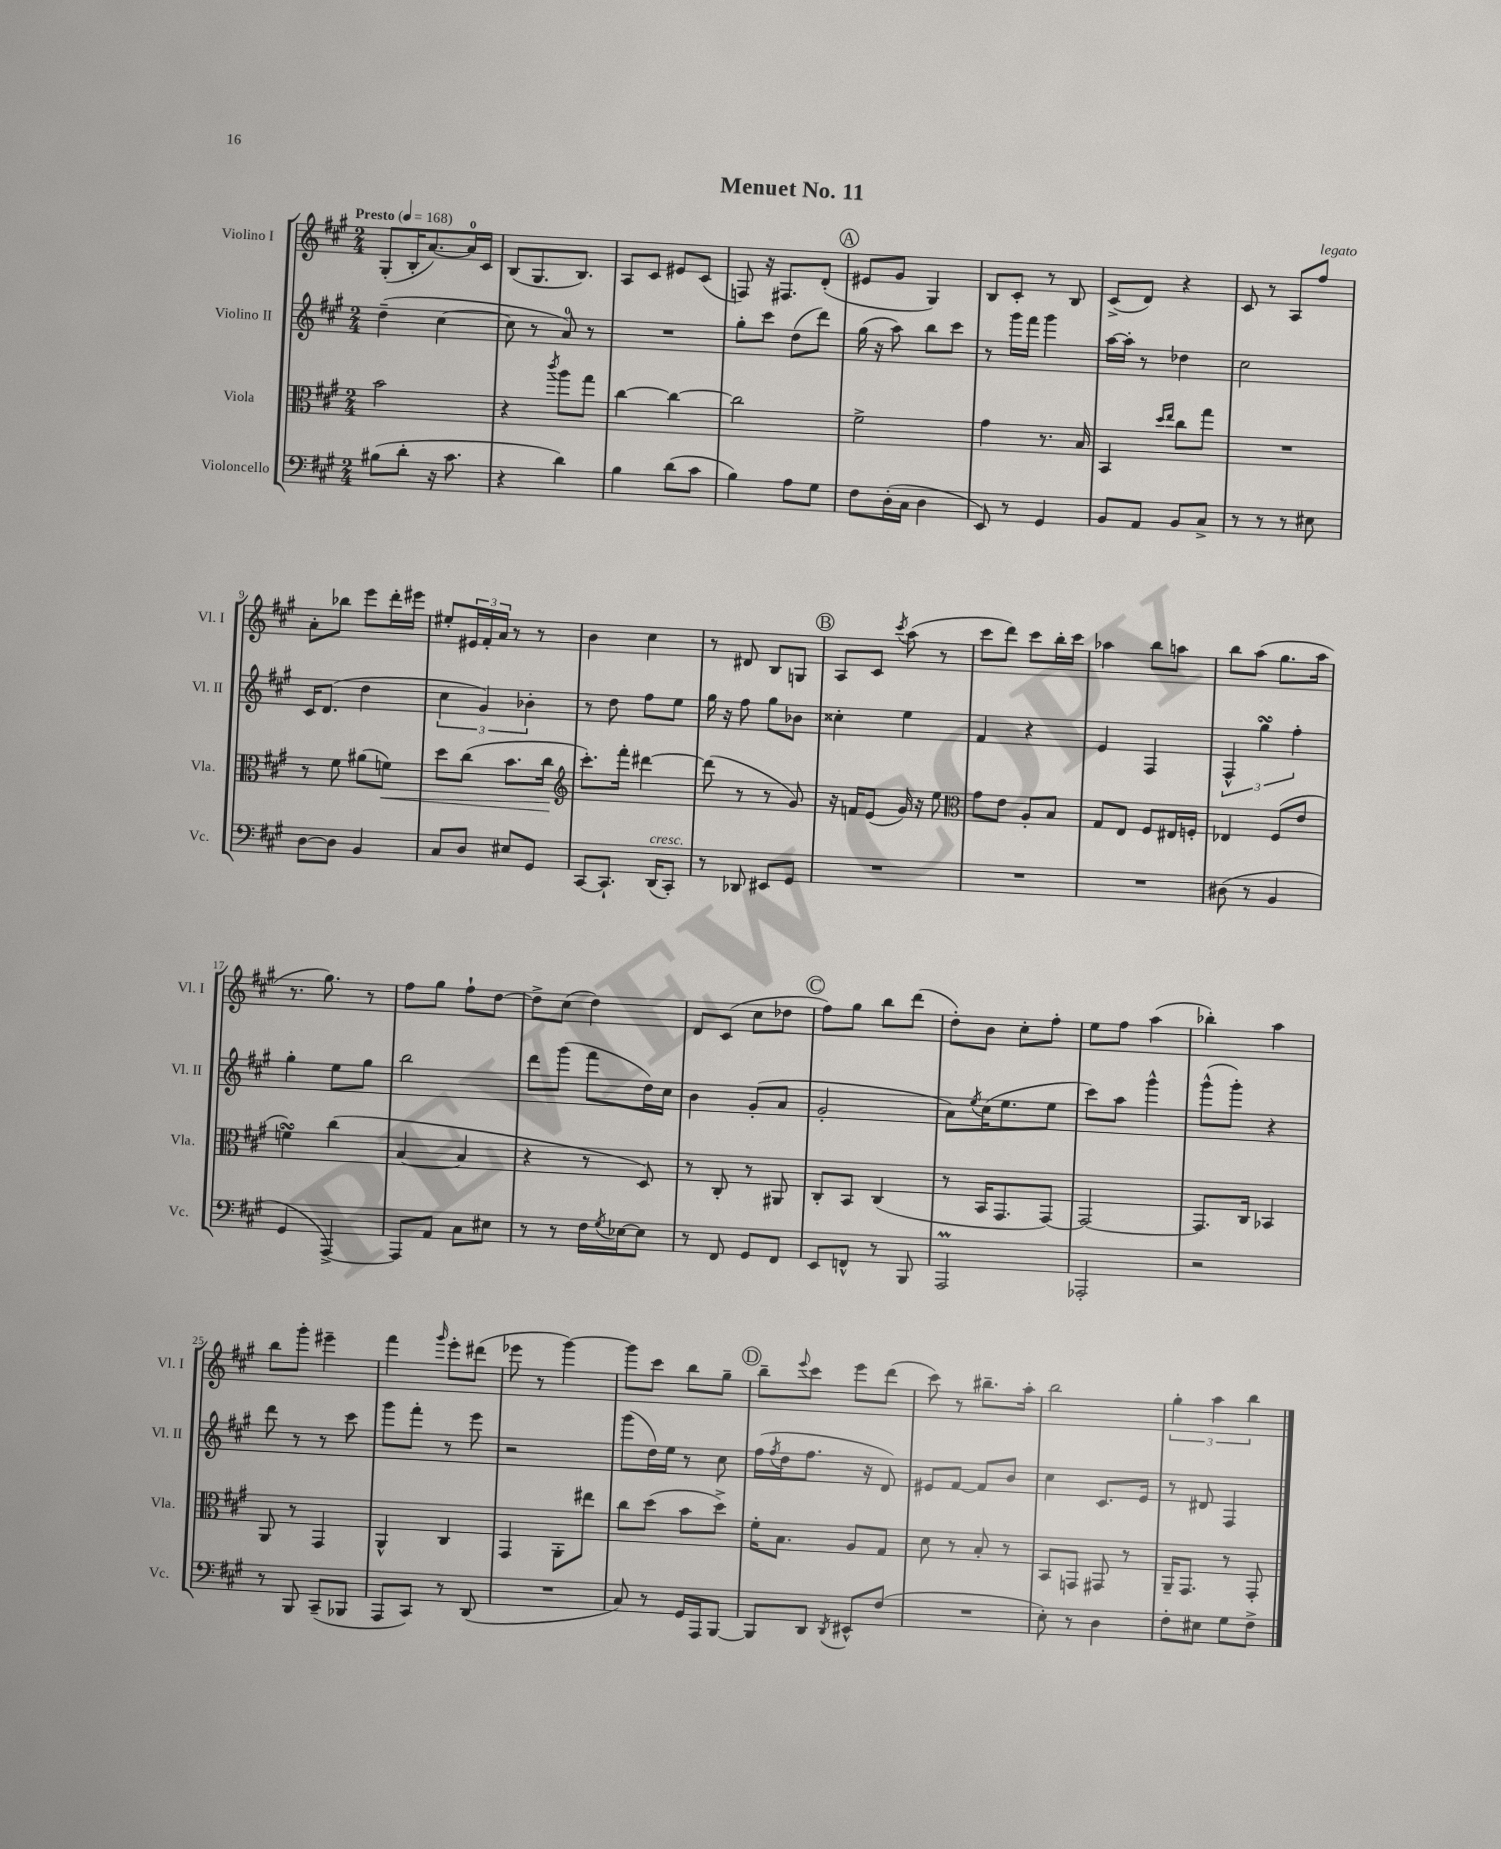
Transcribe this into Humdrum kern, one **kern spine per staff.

**kern	**kern	**kern	**kern
*staff4	*staff3	*staff2	*staff1
*clefF4	*clefC3	*clefG2	*clefG2
*k[f#c#g#]	*k[f#c#g#]	*k[f#c#g#]	*k[f#c#g#]
*M2/4	*M2/4	*M2/4	*M2/4
*MM168	*MM168	*MM168	*MM168
(8B#	2b	(4dd~	(8G#'
8d'	.	.	16B'
.	.	.	[8.a)
16r	.	[4cc#	.
8.c#	.	.	.
.	.	.	16a]
.	.	.	16c#
=	=	=	=
4r	4r	8cc#]	(8B
.	.	8r	8.G#
.	8qccc#	.	.
4d)	8aa	8a)	.
.	.	.	8.B)
.	8gg#	8r	.
=	=	=	=
4B	[4cc#	2r	8A
.	.	.	8c#
(8d	4cc#_	.	8e#
8c#	.	.	(8c#
=	=	=	=
4B)	2cc#]	8gg#'	8F)
.	.	8ccc#	16r
.	.	.	8.F#
8A	.	(8dd	.
8G#	.	8ddd)	(8d'
=	=	=	=
8F#	2f#^	(16gg#	8e#
.	.	16r	.
(16D'	.	8aa)	8g#
16C#	.	.	.
4D	.	8bb	4G#)
.	.	8ccc#	.
=	=	=	=
8EE)	4g#	8r	8B
8r	.	16ggg#	8c#'
.	.	16fff#	.
4GG#	8.r	4ggg#	8r
.	.	.	8B
.	16B	.	.
=	=	=	=
8BB	4BB	[16aa	(8c#^
.	.	16aa']	.
8AA	.	8r	8d)
.	16qqdd	.	.
.	16qqee	.	.
8BB	8cc#	4dd-	4r
8C#^	8gg#	.	.
=	=	=	=
8r	2r	2cc#	8c#
8r	.	.	8r
8r	.	.	8A
8E#	.	.	8ff#
=	=	=	=
[8D	8r	16c#	8a'
.	.	(8.d	.
8D]	8f#	.	8bb-
4BB	(8a#	4dd	8eee
.	8f)	.	16ddd'
.	.	.	16eee#
=	=	=	=
8C#	8dd	6cc#	8ee#'
8D	(8cc#	.	24e#
.	.	6g#)	24f#'
.	.	.	24a
8E#	8.b	.	8r
.	.	6b-'	.
8GG#	.	.	8r
.	16cc#	.	.
=	=	=	=
*	*clefG2	*	*
[8CC#	8.ccc#')	8r	4b
8.CC#`]	.	8dd	.
.	16fff#'	.	.
.	[4ddd#	8ff#	4cc#
(16DD	.	.	.
8CC#')	.	8ee	.
=	=	=	=
8r	(8ddd#]	16gg#	8r
.	.	16r	.
8DD-	8r	8ff#	8d#
8EE#	8r	8gg#	8B
8GG#	8g#)	8b-	8G
=	=	=	=
2r	16r	4cc##'	8A
.	16f	.	.
.	(8e	.	8c#
.	.	.	8qccc#
.	16g#)	4ee	(8aa
.	16r	.	.
.	8ee	.	8r
=	=	=	=
*	*clefC3	*	*
2r	8g#	4f#	8ccc#
.	8e	.	8ddd)
.	8A'	4r	8ccc#
.	8B	.	16bb'
.	.	.	16ccc#
=	=	=	=
2r	8G#	4e	4aa-
.	8E	.	.
.	8F#	4F#	8bb
.	16E#	.	8aa
.	16F'	.	.
=	=	=	=
(8D#	4E-	6F#^^	8bb
8r	.	.	(8aa
.	.	6gg#	.
4BB	(8F#	.	8.gg#
.	.	6ff#'	.
.	8e	.	.
.	.	.	16aa
=	=	=	=
4GG#	4f)	4gg#'	8.r
.	.	.	8.gg#)
[4AAA^)	(4cc#	8ee	.
.	.	8gg#	8r
=	=	=	=
8AAA]	[4B	2bb	8ff#
8AA	.	.	8gg#
8C#	4B]	.	8ff#`
8E#	.	.	[8dd
=	=	=	=
8r	4r	8ddd	8dd^]
8r	.	(8ggg#	(8cc#
16F#	8r	8fff#	4dd)
8qG#	.	.	.
[16E-	.	.	.
8E-]	8D)	16dd)	.
.	.	16cc#	.
=	=	=	=
8r	8r	4b	8d
8FF#	8C#'	.	(8c#
8GG#	8r	(8g#'	8cc#
8FF#	8AA#	8a	8dd-
=	=	=	=
8EE	8C#'	2g#'	8ff#)
8FF^^	8BB	.	8gg#
8r	(4C#	.	8bb
8BBB	.	.	(8ddd
=	=	=	=
2AAA	8r	8a)	8dd')
.	.	8qee	.
.	16BB	(16cc#	8b
.	8.GG#	8.ee	.
.	.	.	8cc#'
.	[8GG#)	8ee	8ff#'
=	=	=	=
2AAA-'	2GG#_	8ccc#)	8ee
.	.	8aa	8ff#
.	.	4ggg#^^	(4aa
=	=	=	=
2r	8.GG#]	(8ggg#^^	4bb-')
.	.	8ggg#')	.
.	16C#	.	.
.	4BB-	4r	4aa
=	=	=	=
8r	8AA	8ddd	8bb
8BBB	8r	8r	8ggg#'
(8CC#~	4GG#	8r	4eee#~
8BBB-	.	8ccc#	.
=	=	=	=
8AAA	4AA^^	8ggg#	4fff#
8CC#)	.	8fff#'	.
.	.	.	16qqggg#
8r	4C#	8r	8eee'
(8DD	.	8eee	(8ddd#
=	=	=	=
2r	4GG#	2r	8eee-
.	.	.	8r
.	8AA'	.	[4ggg#)
.	8ee#	.	.
=	=	=	=
8C#)	8cc#	(8ggg#	8ggg#]
8r	(8dd	16dd)	8ccc#
.	.	16ee	.
16GG#	8b	8r	8bb
16AAA	.	.	.
[8BBB	8dd^)	8cc#	8gg#~
=	=	=	=
8BBB]	16f#'	(16ff#	8bb~
.	.	8qff#	.
.	8.B	16dd	.
.	.	.	8qqeee
8DD	.	8.ff#	8ccc#
8qDD	.	.	.
8EE#^^	8A	.	8eee
.	.	16r	.
(8F#	8G#	8d)	(8ddd
=	=	=	=
2r	8d	8e#	8ccc#)
.	8r	[8f#	8r
.	8B'	8f#]	8.bb#~
.	8r	8b	.
.	.	.	16aa'
=	=	=	=
8E')	8BB	4cc#	2bb
8r	8GG	.	.
4D	8GG#	8.c#	.
.	8r	.	.
.	.	16e	.
=	=	=	=
8F#'	16AA~	8r	6gg#'
.	8.GG#	.	.
8E#	.	8d#	.
.	.	.	6aa
8G#	8r	4F#	.
.	.	.	6bb
8F#^	8GG#'	.	.
==	==	==	==
*-	*-	*-	*-
